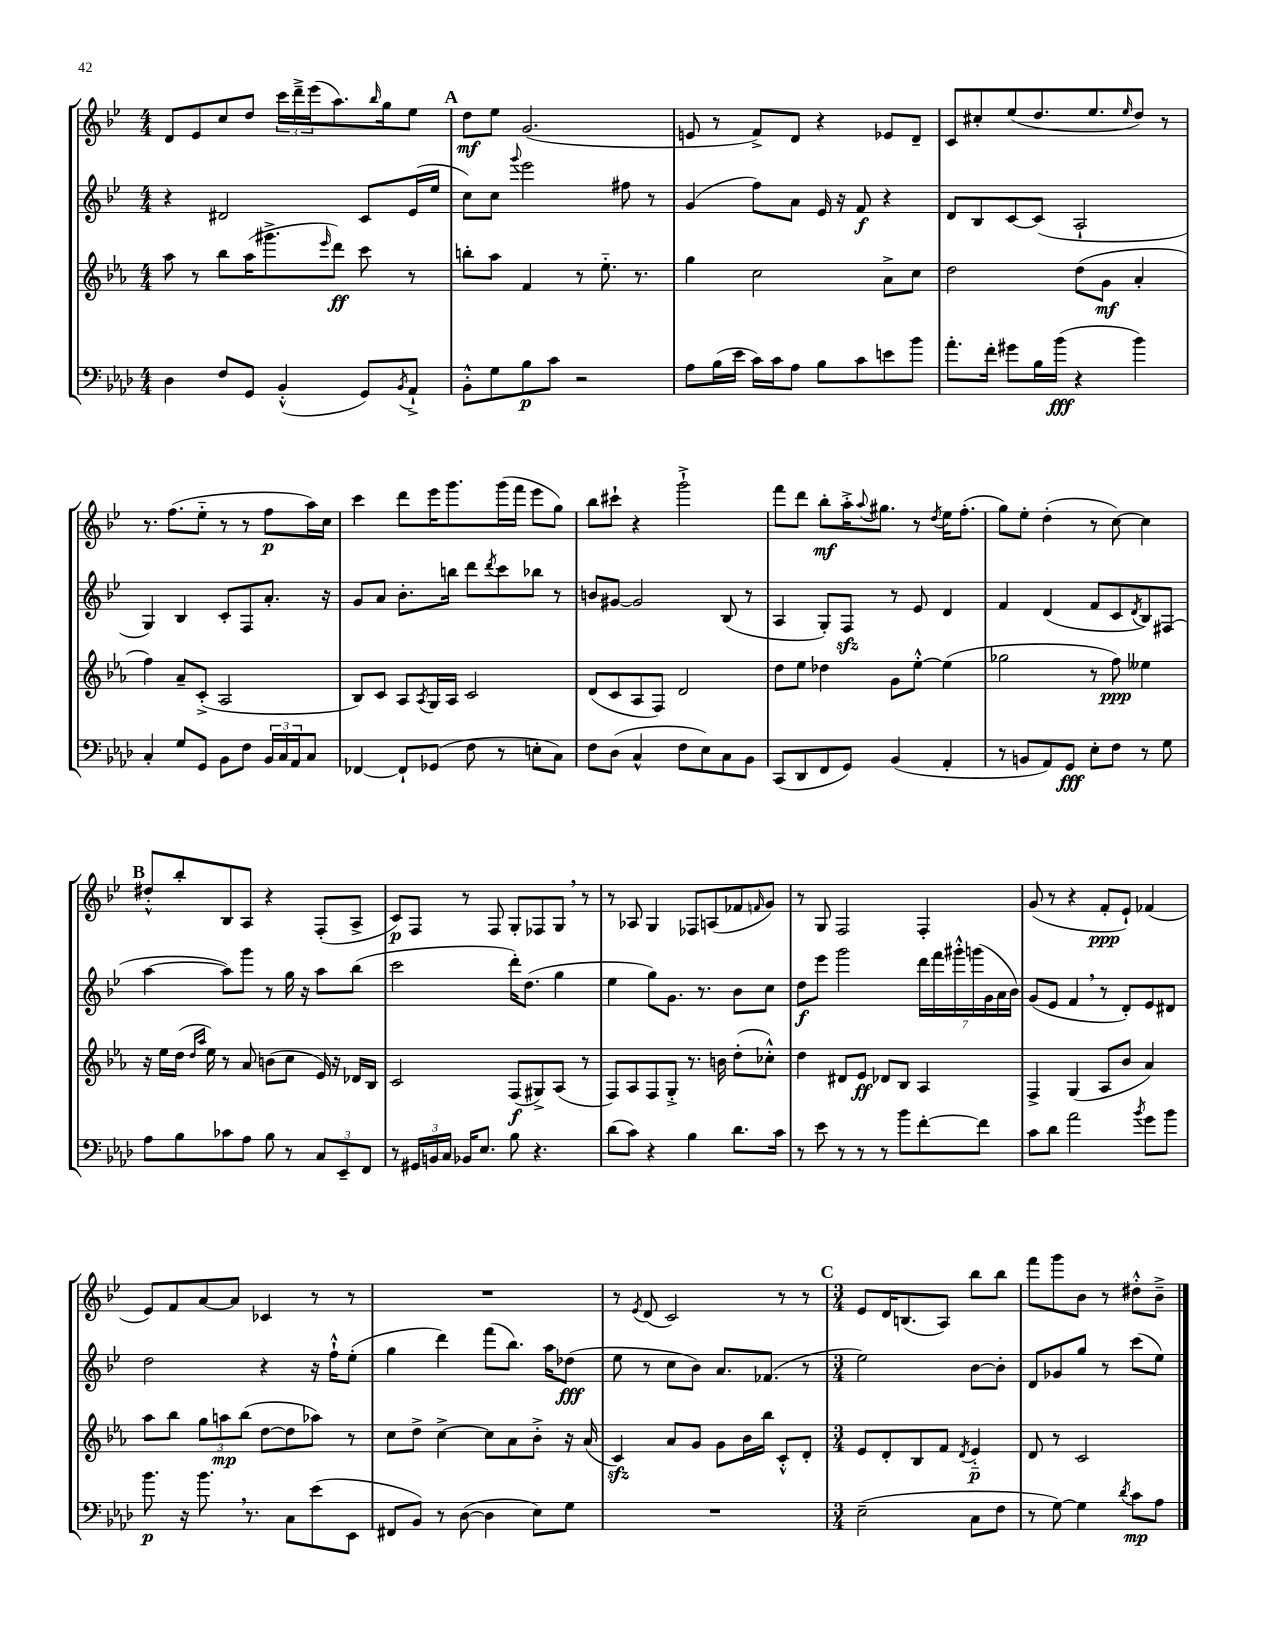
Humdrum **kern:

**kern	**kern	**kern	**kern
*staff4	*staff3	*staff2	*staff1
*clefF4	*clefG2	*clefG2	*clefG2
*k[b-e-a-d-]	*k[b-e-a-]	*k[b-e-]	*k[b-e-]
*M4/4	*M4/4	*M4/4	*M4/4
4D-\	8aa-\	4r	8d/L
.	8r	.	8e-/
8F/L	8bb-\L	2d#/	8cc/
8GG/J	(16aa-\K	.	8dd/J
.	8.ggg#^\	.	.
(4BB-'^^/	.	.	24ccc\LL
.	.	.	24ddd~^\
.	.	.	(24eee-\J
.	16qqeee-/	.	.
.	8ddd\J)	.	8.aa\)
8GG/L)	8ccc\	8c/L	.
.	.	.	16qqbb-/
.	.	.	16gg\k
8qBB-/	.	.	.
8AA-`^/J	8r	(16e-/L	8ee-\J
.	.	16ee-/JJ	.
=	=	=	=
8BB-'^^\L	8bb'\L	8cc\L)	8dd\L
8G\	8aa-\J	8cc\J	8ee-\J
.	.	8qqggg/	.
8B-\	4f/	2eee-\	(2.g/
8c\J	.	.	.
2r	8r	.	.
.	8.ee-'~\	.	.
.	.	8ff#\	.
.	8.r	.	.
.	.	8r	.
=	=	=	=
8A-\L	4gg\	(4g/	8e/
(16B-\L	.	.	8r
16e-\JJ	.	.	.
16c\LL)	2cc\	8ff\L)	8f^/L)
16c\J	.	.	.
8A-\J	.	8a\J	8d/J
8B-\L	.	16e-/	4r
.	.	16r	.
8c\	.	8f/	.
8e\	8a-^\L	4r	8e-/L
8b-\J	8cc\J	.	8d~/J
=	=	=	=
8.a-'\L	2dd\	8d/L	8c/L
.	.	8B-/	8cc#'/
16f'\Jk	.	.	.
8g#\L	.	[8c/	(8ee-/
16B-\L	.	(8c/]J	8.dd/
(16b-\JJ	.	.	.
4r	(8dd\L	2A`/	.
.	.	.	8.ee-/
.	8g\J	.	.
.	.	.	16qqee-/
4b-\)	4a-'/	.	8dd/J)
.	.	.	8r
=	=	=	=
4C'/	4ff\)	4G/)	8.r
.	.	.	(8.ff\L
8G/L	8a-~/L	4B-/	.
8GG/J	(8c'^/J	.	8ee-'~\J
8BB-\L	2A-/	8c'/L	8r
8F\J	.	8F/	8r
24BB-/LL	.	8.a'/J	8ff\L
24C/	.	.	.
24AA-/J	.	.	.
8C/J	.	.	16aa\L)
.	.	16r	16cc\JJ
=	=	=	=
[4FF-/	8B-/L)	8g/L	4ccc\
.	8c/J	8a/J	.
8FF-`/]L	8A-/L	8.b-'\L	8ddd\L
.	8qA-/	.	.
(8GG-/J	16G/L	.	16eee-\K
.	16A-/JJ	16bb\Jk	8.ggg\
8F\	2c/	8ddd\L	.
.	.	8qddd/	.
8r	.	8ccc\	(16ggg\L
.	.	.	16fff\JJ
8E'\L	.	8bb-\J	8eee-\L
8C\J)	.	8r	8gg\J)
=	=	=	=
8F\L	(8d/L	8b/L	8bb-\L
(8D-\J	8c/	[8g#/J	8ccc#`\J
4C^^/	8A-/	2g#/]	4r
.	8F/J)	.	.
8F\L	2d/	.	2ggg`^\
8E-\)	.	.	.
8C\	.	(8B-/	.
8BB-\J	.	8r	.
=	=	=	=
(8CC/L	8dd\L	4A/	8fff\L
8DD-/	8ee-\J	.	8ddd\J
8FF/	4dd-\	8G'/L)	8bb-'\L
8GG/J)	.	8F/J	16aa'^\K
.	.	.	8qqaa/
.	.	.	8.gg#\J
(4BB-/	8g\L	8r	.
.	[8ee-'^^\J	8e-/	8r
.	.	.	8qdd/
4AA-'/	(4ee-\]	4d/	16ee-\LK
.	.	.	(8.ff'\J
=	=	=	=
8r	2gg-\	4f/	8gg\L)
8BB/L	.	.	8ee-'\J
8AA-/)	.	(4d/	(4dd'\
8GG/J	.	.	.
8E-'\L	8r	8f/L	8r
8F\J	8ff\)	8c/	[8cc\)
.	.	8qd/	.
8r	4ee--\	8B-/)	4cc\]
8G\	.	(8F#/J	.
=	=	=	=
8A-\L	16r	[4aa\	8dd#'^^/L
.	16ee-\LL	.	.
8B-\	(16dd\JJ	.	8bb-'/
.	16qqdd/LL	.	.
.	16qqaa-/JJ	.	.
.	16ee-\)	.	.
8c-\	8r	8aa\]L)	8B-/
8A-\J	8a-/	8ggg\J	8A/J
8B-\	(8b\L	8r	4r
8r	8cc\J	16gg\	.
.	.	16r	.
12C/L	16e-/)	8aa\L	(8F'/L
.	16r	.	.
12EE-~/	.	.	.
.	16d-/LL	(8bb-\J	8A^/J
12FF/J	.	.	.
.	16B-/JJ	.	.
=	=	=	=
8r	2c/	2ccc\	8c/L)
24GG#/LL	.	.	8F/J
24BB/	.	.	.
24C/JJ	.	.	.
16BB-/LK	.	.	8r
8.E-/J	.	.	.
.	.	.	8F/
8B-\	(8F/L	16ddd'\LK)	8G'/L
.	.	(8.dd\J	.
4.r	8G#^/)	.	8F-/
.	(8A-/J	4gg\	8G/J
.	8r	.	8r
=	=	=	=
(8d-\L	8F/L)	4ee-\	8r
8c\J)	8A-/	.	8A-/
4r	8F/	8gg\L)	4G/
.	8G'^/J	8.g\J	.
4B-\	8.r	.	8F-/L
.	.	8.r	.
.	.	.	(8A/
.	16b\	.	.
8.d-\L	(8dd'\L	8b-\L	8f-/
.	.	.	16qqf/
.	8cc-'^^\J)	8cc\J	8g/J)
16c\Jk	.	.	.
=	=	=	=
8r	4dd\	8dd\L	8r
8e-\	.	8eee-\J	8G/
8r	8d#/L	2ggg\	2F/
8r	8e-/J	.	.
8r	8d-/L	.	.
8b-\L	8B-/J	.	.
[8f'\	4A-/	28ddd\LL	4F'/
.	.	28fff\	.
.	.	28ggg#'^^\	.
.	.	(28ggg\	.
8f\]J	.	.	.
.	.	28g\	.
.	.	28a\	.
.	.	28b-\JJ)	.
=	=	=	=
8c\L	4F^/	(8g/L	(8g/
8d-\J	.	8e-/J	8r
2a-\	(4G/	4f/	4r
.	8A-/L	8r	8f'/L
.	8b-/J	8d'/L)	8e-`/J)
8qb-/	.	.	.
8g\L	4a-/)	8e-/	(4f-/
8b-\J	.	8d#/J	.
=	=	=	=
8.b-\	8aa-\L	2dd\	8e-/L)
.	8bb-\J	.	8f/
16r	.	.	.
8.b-\	12gg\L	.	[8a/
.	12aa\	.	.
.	.	.	8a/]J
.	(12bb-\J	.	.
8.r	.	.	.
.	[8dd\L	4r	4c-/
8C\L	8dd\]	.	.
(8e-\	8aa-\J)	16r	8r
.	.	16ff`^^\LK	.
8EE-\J	8r	(8ee-'\J	8r
=	=	=	=
8FF#/L	8cc\L	4gg\	1r
8BB-/J)	8dd^\J	.	.
8r	[4cc^\	4ddd\)	.
([8D-\	.	.	.
4D-\]	8cc\]L	(8fff\L	.
.	8a-\	8.bb-\J)	.
8E-\L)	8b-'^\J	.	.
.	.	16aa\LK	.
8G\J	16r	(8dd-\J	.
.	(16a-/	.	.
=	=	=	=
1r	4c/)	8ee-\	8r
.	.	.	8qe-/
.	.	8r	(8d/
.	8a-/L	8cc\L	2c/)
.	8g/J	8b-\J)	.
.	8g\L	8.a/L	.
.	16b-\L	.	.
.	16bb-\JJ	(8.f-/J	.
.	8c'^^/L	.	8r
.	8d'/J	8r	8r
=	=	=	=
*M3/4	*M3/4	*M3/4	*M3/4
(2E-~\	8e-/L	2ee-\)	8e-/L
.	8d'/	.	16d/K
.	.	.	(8.B/
.	8B-/	.	.
.	8f/J	.	8A/J)
.	8qd/	.	.
8C\L	4e-'~/	[8b-\L	8bb-\L
8F\J	.	8b-'\]J	8bb-\J
=	=	=	=
8r	8d/	8d/L	8fff\L
[8G\)	8r	8g-/	8ggg\
4G\]	2c/	8gg/J	8b-\J
.	.	8r	8r
8qd-/	.	.	.
8c\L	.	(8ccc\L	8dd#'^^\L
8A-\J	.	8ee-\J)	8b-~^\J
==	==	==	==
*-	*-	*-	*-
